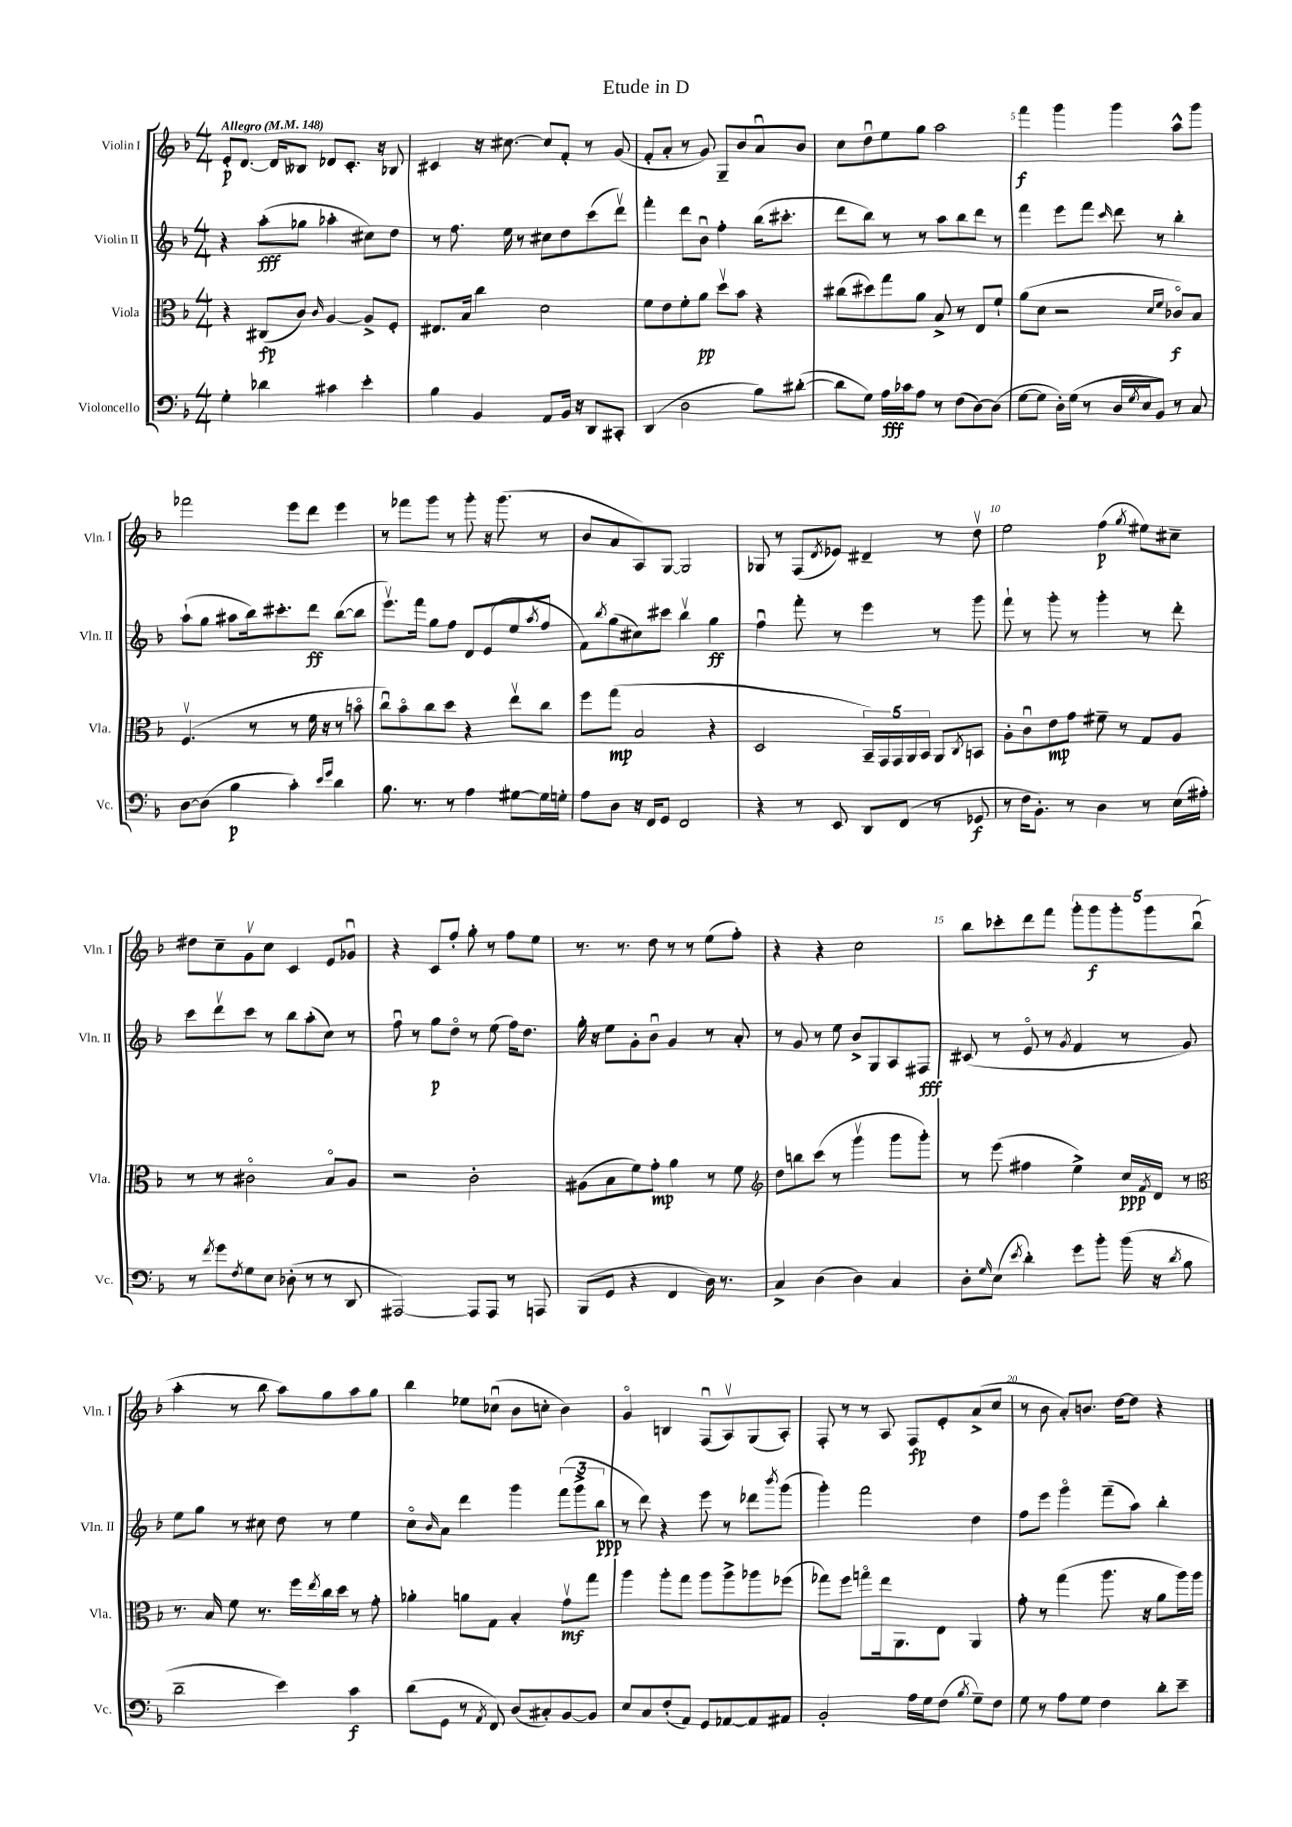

**kern	**kern	**kern	**kern
*staff4	*staff3	*staff2	*staff1
*clefF4	*clefC3	*clefG2	*clefG2
*k[b-]	*k[b-]	*k[b-]	*k[b-]
*M4/4	*M4/4	*M4/4	*M4/4
*MM148	*MM148	*MM148	*MM148
4G'\	4r	4r	8e'/L
.	.	.	[8.d/J
4d-\	(8C#/L	(8aa'\L	.
.	.	.	16d/]LK
.	8c/J)	8gg-\J	8B--/J
.	16qqc/	.	.
4c#\	[4A/	4aa-'\	8d-/L
.	.	.	8.c'/J
4e'\	8A^/]L	8cc#\L)	.
.	.	.	16r
.	8F'/J	8dd\J	8B-/
=	=	=	=
4B-\	8.E#/L	8r	4c#/
.	.	8.ff\	.
.	16B-/Jk	.	.
4BB-/	4cc\	.	16r
.	.	16ee\	[8.cc#\
.	.	8r	.
8AA/L	2d\	8cc#\L	8cc#/]L
16BB-/Jk	.	8dd\	8f'/J
16r	.	.	.
8DD/L	.	(8ccc\	8r
8CC#'/J	.	8dddv\J)	(8g/
=	=	=	=
(4DD/	8f\L	4fff'\	8f'/L
.	8e\	.	8a'/J
2D\	8f'\	8ddd\L	8r
.	8a\J	8b-u\J	8g/)
.	8ddv\L	4ff'\	8G~/L
.	8b-\J	.	8b-/
8B-\L)	4r	(16bb-\LK	8au/
.	.	8.ccc#'\J	.
([8d#'\J	.	.	8b-/J
=	=	=	=
8d#\]L	(8cc#\L	8ddd\L	8cc\L
8G\J)	8dd#\)	8bb-\J)	8ddu\
16A\LL	8gg\	8r	8ee\
16c-\J	.	.	.
8A\J	8a\J	8r	8gg\J
8r	8B-^/	8aa\L	2aa\
(8F\L	8r	8bb-\	.
[8D\)	8E/L	8ddd\J	.
(8D\]J	8f`/J	8r	.
=	=	=	=
[8G\L	(8a\L	4fff\	4fff\
8G\]J	8d\J	.	.
16D'\LL)	2r	8eee\L	4ggg\
(16G\JJ	.	.	.
8r	.	8fff\J	.
.	.	16qqccc/	.
16D/LL	.	8ddd\	4ggg\
8qG/	.	.	.
16E/J	.	.	.
8BB-/J)	.	8r	.
.	16qqd/LL	.	.
.	16qqf/JJ	.	.
8r	8c-o/L)	4bb-'\	8aa^^\L
8C/	8B-/J	.	8ggg\J
=	=	=	=
[8D\L	(4.Fv/	(8aa`\L	2fff-\
(8D\]J	.	8gg\J	.
4B-\	.	8aa#\L	.
.	8r	16bb-\k)	.
.	.	8.ccc#'\	.
4c'\)	8r	.	8eee\L
.	16f\	8ddd\J	8ddd\J
.	16r	.	.
16qqe/LL	.	.	.
16qqg/JJ	.	.	.
4d\	8r	([8bb-\L	4eee\
.	8bo\	8bb-\]J	.
=	=	=	=
8.B-\	8ccu\L)	8.eeev\L)	8r
.	8b-o\	.	8fff-\L
8.r	.	16fff\Jk	.
.	8cc\	8gg\L	8ggg\J
8r	8dd\J	8ff\J	8r
4A\	4r	8d/L	8ggg'\
.	.	(8e/	16r
.	.	.	(8.ggg\
[8G#\L	8eev\L	8ee/	.
.	.	8qaa/	.
16G#\]L	8cc\J	8ff/J	8r
16G'\JJ	.	.	.
=	=	=	=
8A\L	8ff\L	8f\L)	8b-/L
.	.	8qbb-/	.
8D\J	(8gg\J	(8gg\	8a/
16r	2B-/	8cc#\)	8A/)
16FF/LK	.	.	.
8GG/J	.	8ccc#\J	[8G/J
2FF/	.	4bb-v\	2G/]
.	4r	4gg\	.
=	=	=	=
4r	2D/	4ffu\	8G-/
.	.	.	8r
8r	.	8fff'\	(8F/L
.	.	.	8qd/
8EE/	.	8r	8e-/J)
8DD/L	20BB-~/LL)	4eee\	4d#~/
.	20GG/	.	.
.	20GG/	.	.
(8FF/J	.	.	.
.	20AA/	.	.
.	20BB-/JJ	.	.
8r	8AA/L	8r	8r
.	8qC/	.	.
8GG-/	8BB/J	8ggg\	8ddv\
=	=	=	=
8r	8A'\L	8fff`\	2ee\
16F\LK	8cu\	8r	.
8.BB-'\J)	.	.	.
.	8e\	8ggg'\	.
8r	8g\J	8r	.
4D\	8f#~\	4ggg'\	(4ff\
.	8r	.	.
.	.	.	8qgg/
8r	8G/L	8r	8ee#\L)
(16E\LL	8A/J	8ddd'\	8cc#~\J
16A#'\JJ)	.	.	.
=	=	=	=
8r	8r	8ccc\L	8dd#\L
8qf/	.	.	.
8g\L	8r	8dddv\	8cc~\
8qF/	.	.	.
8G\	2c#o\	8ccc\J	8gv\
8E\J	.	8r	8cc\J
(8D-'\	.	8bb-\L	4c/
8r	.	(8aa'\	.
8r	8B-o/L	8cc\J)	8e/L
8DD/	8A/J	8r	8g-u/J
=	=	=	=
[2AAA#/)	2r	8ffu\	4r
.	.	8r	.
.	.	8gg\L	8c/L
.	.	8ddo\J	8ff'/J
8AAA#/]L	2c'\	8r	8gg'\
8AAA#/J	.	(8ee\	8r
8r	.	16ff\LK)	8ff\L
.	.	8.dd\J	.
8AAA/	.	.	8ee\J
=	=	=	=
(8BBB-/L	(8A#\L	16gg'\	8.r
.	.	16r	.
8GG/J	8B-\	8ee\L	.
.	.	.	8.r
4r	8f\)	8g'\	.
.	8g'\J	8b-u\J	8dd\
4FF/	4a\	4g/	8r
.	.	.	8r
16D\)	8r	8r	(8ee\L
8.r	.	.	.
.	8f\	8a'/	8ff'\J)
=	=	=	=
*	*clefG2	*	*
4C^/	8dd\L	8r	4r
.	8bb\	8g/	.
(4D\	(8ccc\J	8r	4r
.	8r	8ee\	.
4D\)	4gggv\	8b-^/L	2cc\
.	.	8G/	.
4C/	8ggg\L	8A/	.
.	8ggg'\J)	8F#/J	.
=	=	=	=
8D'\L	8r	(8c#/	8bb-\L
16qqG/	.	.	.
(8E\J	(8eee\	8r	8ccc-'\
8qe/	.	.	.
4d'\)	4ff#\	8eo/	8ddd\
.	.	8r	8fff\J
.	.	8qg/	.
8g\L	4ee^\)	4f/	10ggg'\L
.	.	.	10ggg\
8b-'\J	.	.	.
.	.	.	10ggg'\
(16b-\	16cc/LL	8r	.
.	.	.	10ggg\
.	8qf/	.	.
16r	16d/JJ	.	.
8qd/	.	.	.
8B-\	8r	8g/)	.
.	.	.	(10bb-u\J
=	=	=	=
*	*clefC3	*	*
2d~\	8.r	8ee\L	4aa'\
.	.	8gg\J	.
.	16B-/	.	.
.	8f\	8r	8r
.	8.r	8cc#\	8bb-\
4e\)	.	8dd\	8aa\L)
.	16ff\LL	.	.
.	8qee/	.	.
.	16cc\	8r	8gg\
.	16dd\JJ	.	.
4c\	8r	4ee\	8aa\
.	8g'\	.	8gg\J
=	=	=	=
(8d\L	4a-'\	8cco\L	4bb-\
.	.	16qqb-/	.
8GG\J	.	8a\J	.
8r	8a\L	4ddd\	8ee-\L
8qAA/	.	.	.
8FF/)	8G\J	.	(8cc-u\J
(8D/L	4B-'/	4ggg\	8b-\L
8C#'/)	.	.	8cc'\J
[8BB-/	8gv\L	(12fff\L	4b-\)
.	.	12ggg^\	.
8BB-/]J	8gg\J	.	.
.	.	12bb-\J	.
=	=	=	=
8E/L	4aa\	8r	4go/
8C/	.	8ddd\)	.
(8F'/	8aa'\L	4r	4B/
8AA/J)	8gg\J	.	.
8GG/L	8aa\L	8eee\	(8Fu/L
[8AA-/	8aa^\	8r	8Av/)
8AA-/]	8aa-\	8ddd-\L	(8G/
.	.	8qbbb-/	.
8AA#/J	(8ff-\J	(8ggg\J	8A'/J)
=	=	=	=
2BB-'/	8gg-\L)	4ggg'\)	8F'/
.	8ff\J	.	8r
.	8ggo\L	2fff\	8r
.	16ee\k	.	8A/
.	8.AA\	.	.
16A\LL	.	.	8F/L
16G\J	.	.	.
(8F\J	8E\J	.	8e'/
8qB-/	.	.	.
8G~\L)	4AA/	4dd\	(8a^/
8F\J	.	.	8cc/J
=	=	=	=
8G\	8g'\	8ff\L	8r
8r	8r	8eee\J	8b-\
8A\L	(4gg\	4gggo\	8a'/L)
8G\J	.	.	8.b/J
4F\	8.aa\	(8fff~\L	.
.	.	.	[16dd\LK
.	.	8aa\J)	8dd\]J
.	16r	.	.
8d'\L	8a\L	4bb-'\	4r
8e~\J	16aa\L)	.	.
.	16aa\JJ	.	.
==	==	==	==
*-	*-	*-	*-
